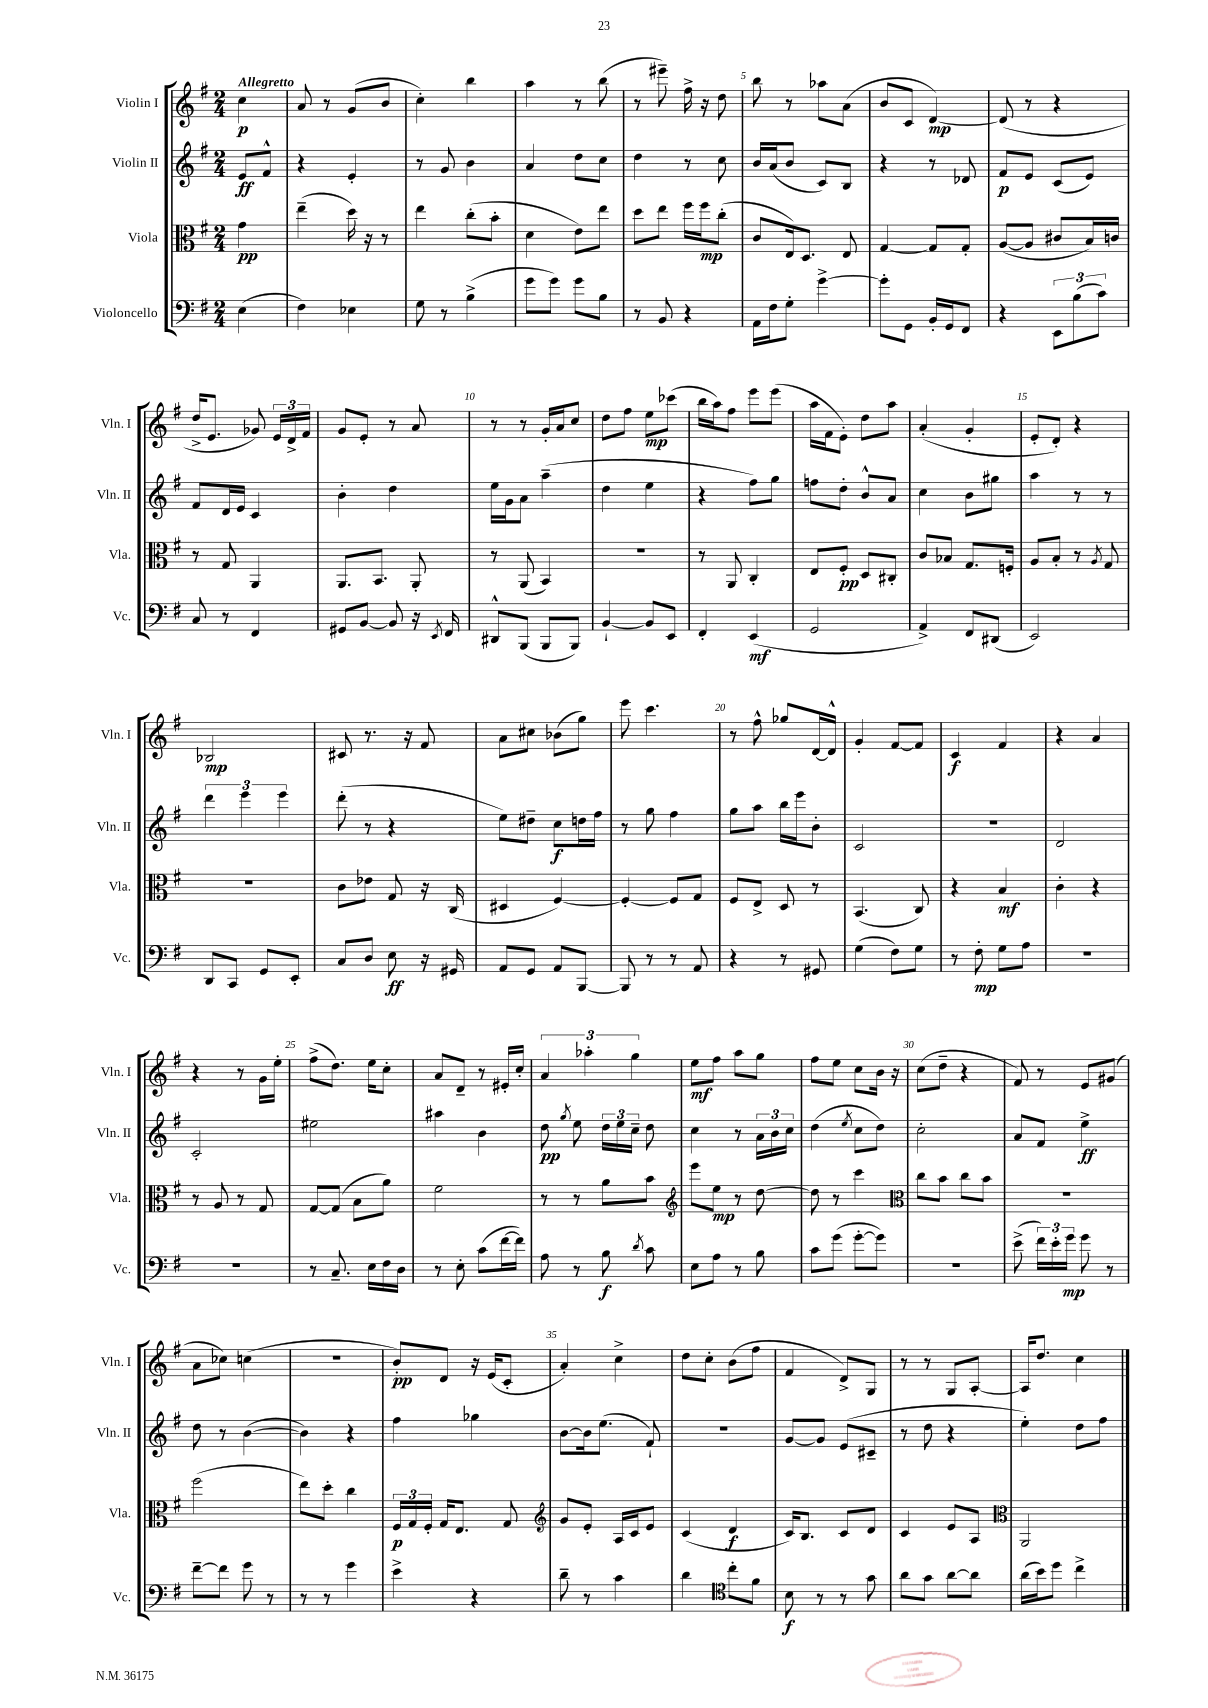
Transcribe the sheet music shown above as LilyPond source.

<<
\new StaffGroup <<
\new Staff = "s0" \with { instrumentName = "Violin I" shortInstrumentName = "Vln. I" } {
    \clef treble \key g \major \numericTimeSignature \time 2/4 \partial 4 \tempo "Allegretto"
    \autoBeamOff c''4\p |
    a'8 r8 g'8[( b'8] |
    c''4-.) b''4 |
    a''4 r8 b''8( |
    r8 eis'''8--) fis''16-> r16 d''8 |
    b''8 r8 aes''8[ a'8]( |
    b'8[ c'8] d'4~\mp) |
    d'8( r8 r4 |
    d''16[-> e'8.] ges'8) \tuplet 3/2 { e'16[ d'16-> fis'16] } |
    g'8[ e'8]-. r8 a'8 |
    r8 r8 g'16[-. a'16 c''8] |
    d''8[ fis''8] e''8[\mp ces'''8]( |
    b''16[ a''16) fis''8] e'''8[ e'''8]( |
    a''16[ fis'16 e'8]-.) d''8[ a''8] |
    a'4-.( g'4-. |
    e'8[-. d'8]-.) r4 |
    bes2\mp |
    cis'8 r8. r16 fis'8 |
    a'8[ cis''8] bes'8[( g''8]) |
    e'''8 c'''4. |
    r8 fis''8-^ ges''8[ d'16~ d'16]-^ |
    g'4-. fis'8[~ fis'8] |
    c'4\f fis'4 |
    r4 a'4 |
    r4 r8 g'16[ e''16]-. |
    fis''8[->( d''8.]) e''16[ c''8]-. |
    a'8[ d'8]-- r8 eis'16[-. c''16]-. |
    \tuplet 3/2 { a'4 aes''4-. g''4 } |
    e''8[\mf fis''8] a''8[ g''8] |
    fis''8[ e''8] c''8[ b'16] r16 |
    c''8[( d''8]-- r4 |
    fis'8) r8 e'8[ gis'8]( |
    a'8[ ces''8]) c''4( |
    r2 |
    b'8[-.\pp) d'8] r16 e'16[( c'8]-. |
    a'4-.) c''4-> |
    d''8[ c''8]-. b'8[( fis''8] |
    fis'4 d'8[->) g8] |
    r8 r8 g8[ a8]~-. |
    a16[ d''8.] c''4 \bar "|." |
}
\new Staff = "s1" \with { instrumentName = "Violin II" shortInstrumentName = "Vln. II" } {
    \clef treble \key g \major \numericTimeSignature \time 2/4 \partial 4
    \autoBeamOff e'8[\ff fis'8]-^ |
    r4 e'4-. |
    r8 g'8 b'4 |
    a'4 d''8[ c''8] |
    d''4 r8 c''8 |
    b'16[ a'16( b'8] c'8[) b8] |
    r4 r8 des'8 |
    fis'8[\p e'8] c'8[( e'8]) |
    fis'8[ d'16 e'16] c'4 |
    b'4-. d''4 |
    e''16[ g'16 a'8] a''4--( |
    d''4 e''4 |
    r4 fis''8[) g''8] |
    f''8[ d''8]-. b'8[-^ a'8] |
    c''4 b'8[ gis''8] |
    a''4 r8 r8 |
    \tuplet 3/2 { d'''4 e'''4 e'''4 } |
    d'''8-.( r8 r4 |
    e''8[) dis''8]-- c''8[\f d''16 fis''16] |
    r8 g''8 fis''4 |
    g''8[ a''8] b''16[ e'''16 b'8]-. |
    c'2 |
    r2 |
    d'2 |
    c'2-. |
    eis''2 |
    ais''4 b'4 |
    d''8\pp \acciaccatura { g''8 } e''8 \tuplet 3/2 { d''16[ e''16 c''16]-- } d''8 |
    c''4 r8 \tuplet 3/2 { a'16[ b'16 c''16] } |
    d''4( \acciaccatura { e''8 } c''8[ d''8]) |
    c''2-. |
    a'8[ fis'8] e''4->\ff |
    d''8 r8 b'4~( |
    b'4) r4 |
    fis''4 ges''4 |
    b'8[~ b'16 e''8.]( fis'8-!) |
    R2 |
    g'8[~ g'8] e'8[( cis'8]-- |
    r8 d''8 r4 |
    e''4-.) d''8[ fis''8] \bar "|." |
}
\new Staff = "s2" \with { instrumentName = "Viola" shortInstrumentName = "Vla." } {
    \clef alto \key g \major \numericTimeSignature \time 2/4 \partial 4
    \autoBeamOff g'4\pp |
    e''4--( d''16) r16 r8 |
    e''4 c''8[-.( b'8]-. |
    d'4 e'8[) e''8] |
    d''8[ e''8] fis''16[ fis''16\mp c''8]-.( |
    c'8[ e16) d8.] e8 |
    g4~ g8[ g8]-. |
    a8[~( a8] cis'8[ b16) c'16] |
    r8 g8 a,4 |
    a,8.[ b,8.] a,8-. |
    r8 a,8( b,4) |
    r2 |
    r8 a,8 c4-. |
    e8[ fis8]-.\pp d8[ cis8]-. |
    c'8[ bes8] g8.[ f16]-. |
    a8[ b8]-. r8 \acciaccatura { a8 } g8 |
    R2 |
    c'8[ ees'8] g8 r16 c16( |
    dis4 fis4~) |
    fis4~-. fis8[ g8] |
    fis8[ e8]-> d8 r8 |
    b,4.( c8) |
    r4 b4\mf |
    c'4-. r4 |
    r8 a8 r8 g8 |
    g8[~ g8]( b8[ a'8]) |
    fis'2 |
    r8 r8 a'8[ b'8] |
    \clef treble e'''8[ e''8]\mp r8 d''8~ |
    d''8 r8 c'''4 |
    \clef alto c''8[ b'8] c''8[ b'8] |
    R2 |
    fis''2( |
    e''8[) d''8]-. c''4 |
    \tuplet 3/2 { fis16[\p g16 fis16]-. } g16[ e8.] g8 |
    \clef treble g'8[ e'8]-. a16[ c'16 e'8] |
    c'4( d'4\f |
    c'16[) b8.] c'8[ d'8] |
    c'4 e'8[ a8] |
    \clef alto a,2 \bar "|." |
}
\new Staff = "s3" \with { instrumentName = "Violoncello" shortInstrumentName = "Vc." } {
    \clef bass \key g \major \numericTimeSignature \time 2/4 \partial 4
    \autoBeamOff e4( |
    fis4) ees4 |
    g8 r8 b4->( |
    g'8[ g'8]) g'8[ b8] |
    r8 b,8 r4 |
    a,16[ fis16 g8]-. g'4~-> |
    g'8[-. g,8] b,16[-. g,16 fis,8] |
    r4 \tuplet 3/2 { e,8[ b8( c'8]) } |
    c8 r8 fis,4 |
    gis,8[ b,8]~ b,8 r16 \acciaccatura { e,8 } fis,16 |
    dis,8[-^ b,,8]( b,,8[ b,,8]) |
    b,4~-! b,8[ e,8] |
    fis,4-. e,4\mf( |
    g,2 |
    a,4->) fis,8[ dis,8]( |
    e,2) |
    d,8[ c,8] g,8[ e,8]-. |
    c8[ d8] e8\ff r16 gis,16 |
    a,8[ g,8] a,8[ b,,8]~ |
    b,,8 r8 r8 a,8 |
    r4 r8 gis,8 |
    g4( fis8[) g8] |
    r8 fis8-.\mp g8[ a8] |
    R2 |
    R2 |
    r8 c8.-- e16[ fis16 d16] |
    r8 e8-. c'8[( fis'16~ fis'16]) |
    a8 r8 b8\f \acciaccatura { d'8 } c'8 |
    e8[ a8] r8 b8 |
    c'8[ g'8]( g'8[~-. g'8]) |
    r2 |
    e'8->( \tuplet 3/2 { fis'16[) e'16-. g'16]\mp } g'8 r8 |
    fis'8[~-- fis'8] g'8 r8 |
    r8 r8 g'4 |
    e'4-> r4 |
    d'8-- r8 c'4 |
    d'4 \clef tenor c''8[-. fis'8] |
    b8\f r8 r8 g'8 |
    a'8[ g'8] a'8[~ a'8] |
    a'16[( b'16) d''8] c''4-> \bar "|." |
}
>>
>>
\layout { \context { \Score \override BarNumber.break-visibility = ##(#f #t #t) barNumberVisibility = #(every-nth-bar-number-visible 5) } }
